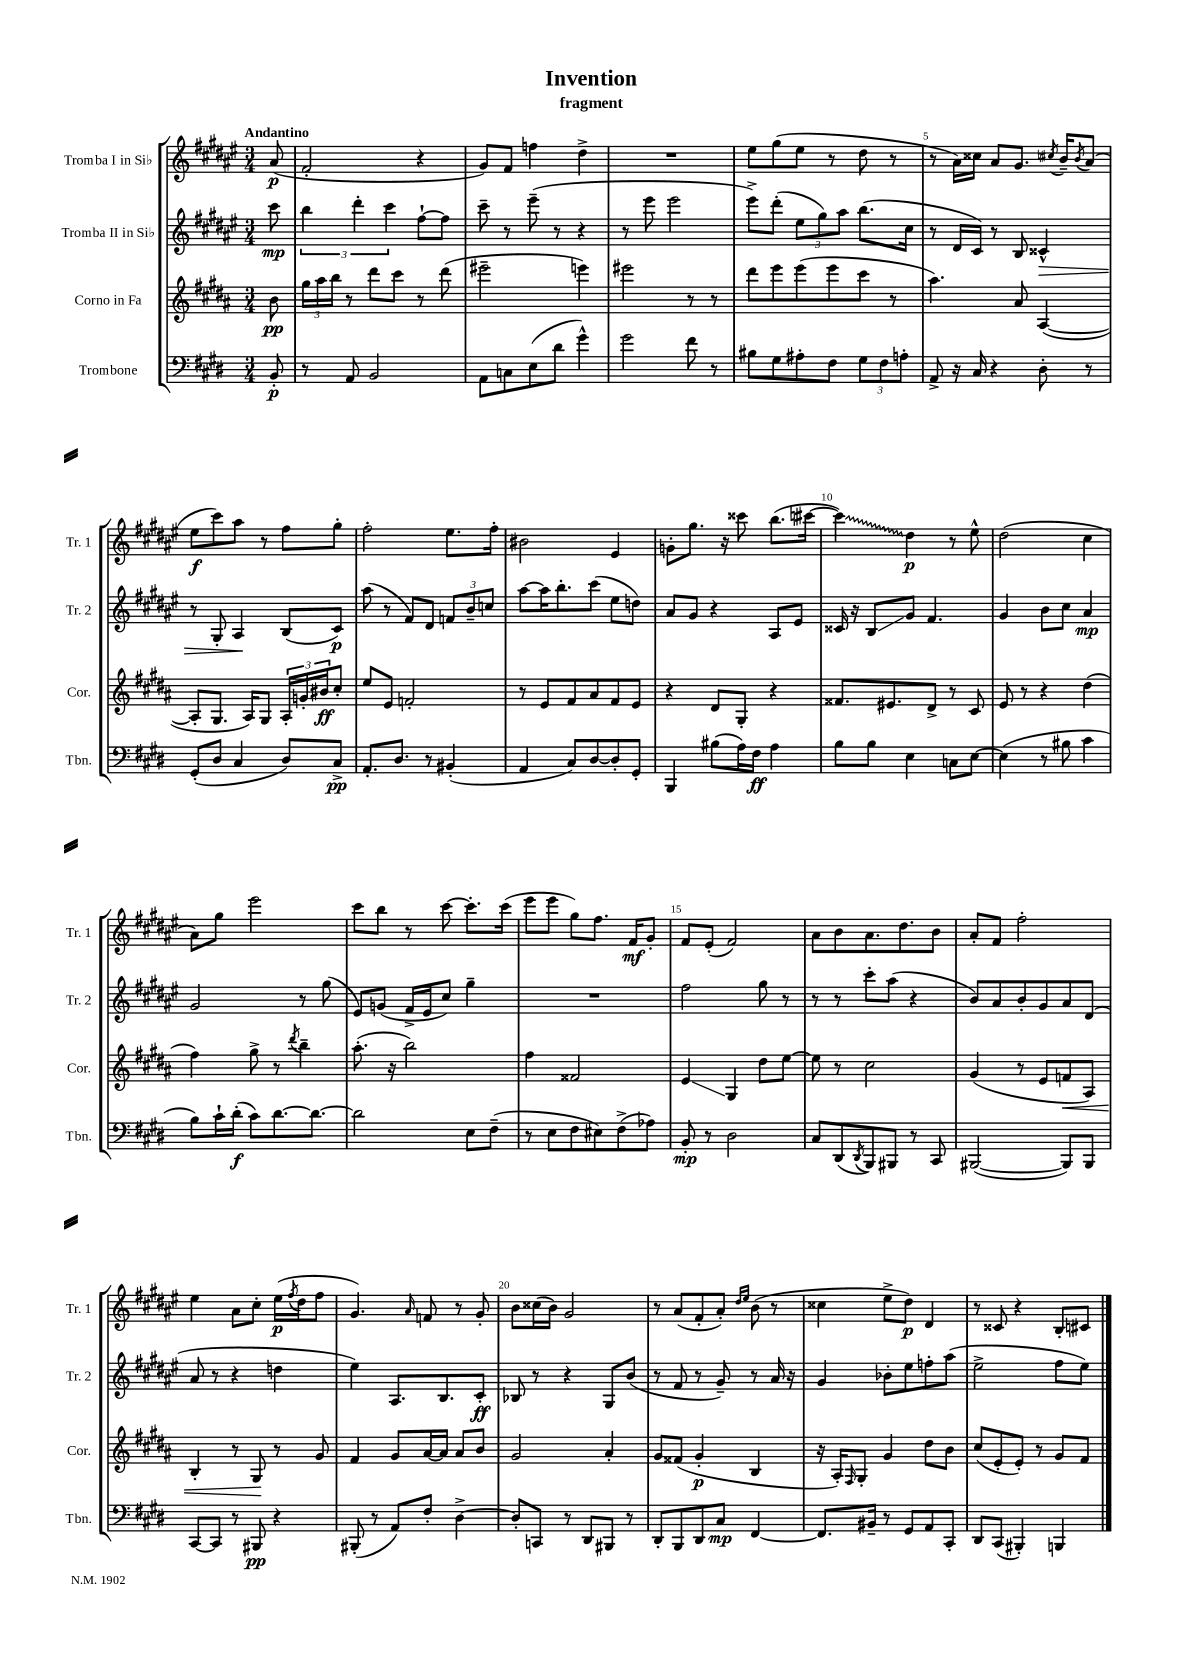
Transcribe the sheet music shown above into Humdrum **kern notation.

**kern	**kern	**kern	**kern
*staff4	*staff3	*staff2	*staff1
*clefF4	*clefG2	*clefG2	*clefG2
*k[f#c#g#d#]	*k[f#c#g#d#a#]	*k[f#c#g#d#a#e#]	*k[f#c#g#d#a#e#]
*M3/4	*M3/4	*M3/4	*M3/4
8BB'/	8b\	8ccc#\	(8a#/
=	=	=	=
8r	24gg#\LL	6bb\	2f#'/
.	24aa#\	.	.
.	24bb\JJ	.	.
8AA/	8r	.	.
.	.	6ddd#'\	.
2BB/	8ddd#\L	.	.
.	.	6ccc#\	.
.	8ccc#\J	.	.
.	8r	[8ff#`\L	4r
.	(8ddd#\	8ff#\]J	.
=	=	=	=
8AA\L	2eee#~\	8ccc#~\	8g#/L)
8C\	.	8r	8f#/J
(8E\	.	(8eee#~\	4ff\
8d#\J	.	8r	.
4g#^^\)	4eee\)	4r	4dd#^\
=	=	=	=
2g#\	2eee#\	8r	2.r
.	.	8eee#\	.
.	.	2eee#\	.
8f#\	8r	.	.
8r	8r	.	.
=	=	=	=
8B#\L	8ddd#\L	8eee#^\L)	8ee#\L
8G#\	8eee\	(8ddd#'\J	(8gg#\
8A#'\	(8eee\	12ee#\L	8ee#\J
.	.	12gg#\)	.
8F#\J	8eee\	.	8r
.	.	12aa#\J	.
12G#\L	8ccc#\J	(8.bb\L	8dd#\
12F#\	.	.	.
.	8r	.	8r
12A'\J	.	.	.
.	.	16cc#\Jk	.
=	=	=	=
8AA^/	4.aa#\)	8r	8r
16r	.	16d#/LL	16a#\LL)
16C#/	.	16c#/JJ)	16cc##\JJ
4r	.	8r	8a#/L
.	8a#/	8B/	8.g#/J
8D#'\	([4A#/	4c##^^/	.
.	.	.	8qcc#/
.	.	.	16b~/LK
.	.	.	8qb/
8r	.	.	(8a#/J
=	=	=	=
(8GG#'/L	8A#'/]L	8r	8ee#\L
8D#/J	8.G#/J	8G#'/	8ccc#\)
4C#/	.	4A#/	8aa#\J
.	16A#/LK)	.	.
.	8G#/J	.	8r
8D#/L)	24A#'/LL	(8B/L	8ff#\L
.	24g'/	.	.
.	24b#/J	.	.
8C#^/J	8cc#'/J	8c#/J)	8gg#'\J
=	=	=	=
8.AA'/L	8ee/L	(8aa#\	2ff#'\
.	8e/J	8r	.
8.D#/J	.	.	.
.	2f'/	8f#/L)	.
8r	.	8d#/J	.
(4BB#'/	.	12f/L	8.ee#\L
.	.	12b~/	.
.	.	12cc/J	.
.	.	.	16ff#'\Jk
=	=	=	=
4AA/	8r	[8aa#\L	2b#\
.	8e/L	16aa#\]K	.
.	.	8.bb'\	.
8C#/L)	8f#/	.	.
[8D#/	8a#/	(8ccc#\J	.
8D#'/]	8f#/	8ee#\L	4e#/
8GG#'/J	8e/J	8dd\J)	.
=	=	=	=
4BBB/	4r	8a#/L	8g'\L
.	.	8g#/J	8.gg#\J
(8B#\L	8d#/L	4r	.
.	.	.	16r
16A\L)	8G#'/J	.	8ccc##\
16F#\JJ	.	.	.
4A\	4r	8A#/L	(8.bb\L
.	.	8e#/J	.
.	.	.	[16ccc#\Jk
=	=	=	=
8B\L	8.f##/L	16c##/	4ccc#\])
.	.	16r	.
8B\J	.	8B/L	.
.	8.e#/	.	.
4E\	.	8g#/J	4dd#\
.	8d#^/J	4.f#/	.
8C\L	8r	.	8r
[8E\J	8c#/	.	8ee#^^\
=	=	=	=
(4E\]	8e/	4g#/	(2dd#\
.	8r	.	.
8r	4r	8b\L	.
8B#\	.	8cc#\J	.
4c#\	(4dd#\	4a#/	4cc#\
=	=	=	=
8B\L)	4ff#\)	2g#/	8a#\L)
16c#`\L	.	.	8gg#\J
(16d#'\JJ	.	.	.
8c#\L)	8gg#^\	.	2eee#\
[8.d#\	8r	.	.
.	8qddd#/	.	.
.	4bb~\	8r	.
8.d#\_J	.	.	.
.	.	(8gg#\	.
=	=	=	=
2d#\]	(8.aa#'\	8e#/L)	8ccc#\L
.	.	(8g/J	8bb\J
.	16r	.	.
.	2bb\)	16f#^/LL	8r
.	.	16e#/J	.
.	.	8cc#/J)	[8ccc#\
8E\L	.	4gg#~\	8.ccc#'\]L
(8F#~\J	.	.	.
.	.	.	(16ccc#\Jk
=	=	=	=
8r	4ff#\	2.r	8eee#\L
8E\L	.	.	8eee#\J
8F#\	2f##/	.	8gg#\L)
8E#\)	.	.	8.ff#\J
(8F#^\	.	.	.
.	.	.	16f#/LK
8A-\J)	.	.	8g#'/J
=	=	=	=
8BB'/	4e/	2ff#\	8f#/L
8r	.	.	(8e#'/J
2D#\	4G#/	.	2f#/)
.	8dd#\L	8gg#\	.
.	[8ee\J	8r	.
=	=	=	=
8C#/L	8ee\]	8r	8a#\L
(8DD#/	8r	8r	8b\
8qDD#/	.	.	.
8BBB/)	2cc#\	8ccc#'\L	8.a#\
8BBB#/J	.	(8aa#\J	.
.	.	.	8.dd#\
8r	.	4r	.
8CC#/	.	.	8b\J
=	=	=	=
([2BBB#/	(4g#/	8b/L)	8a#'/L
.	.	8a#/	8f#/J
.	8r	8b'/	2ff#'\
.	8e/L	8g#/	.
8BBB#/]L)	8f/	8a#/	.
8BBB#/J	8A#/J)	(8d#/J	.
=	=	=	=
[8CC#/L	4B'/	8a#/	4ee#\
8CC#/]J	.	8r	.
8r	8r	4r	8a#\L
8BBB#/	8G#/	.	8cc#'\J
4r	8r	4dd\	(16ee#\LL
.	.	.	8qff#/
.	.	.	16dd#\J
.	8g#/	.	8ff#\J
=	=	=	=
(8BBB#'/	4f#/	4ee#\)	4.g#/)
8r	.	.	.
8AA/L)	8g#/L	8.A#/L	.
.	.	.	16qqa#/
8F#'/J	[16a#/L	.	8f/
.	16a#/]JJ	8.B/	.
[4D#^\	8a#/L	.	8r
.	8b/J	8c#'/J	8g#'/
=	=	=	=
8D#'/]L	2g#/	8B-/	8b\L
8CC/J	.	8r	(16cc##\L
.	.	.	16b\JJ)
8r	.	4r	2g#/
8DD#/L	.	.	.
8BBB#/J	4a#'/	8G#/L	.
8r	.	(8b/J	.
=	=	=	=
8DD#'/L	8g#/L	8r	8r
8BBB/	(8f##/J	8f#/	(8a#/L
8DD#/	4g#'/	8r	8f#'/
8C#/J	.	8g#~/)	8a#'/J)
.	.	.	16qqdd#/LL
.	.	.	16qqee#/JJ
[4FF#/	4B/	8r	(8b\
.	.	16a#/	8r
.	.	16r	.
=	=	=	=
8.FF#/]L	16r	4g#/	4cc##\
.	16A#'/LK)	.	.
.	16qqF#/	.	.
.	8G#'/J	.	.
16BB#~/Jk	.	.	.
8r	4g#/	8b-'\L	8ee#^\L
8GG#/L	.	8ee#\	8dd#\J)
8AA/	8dd#\L	8ff'\	4d#/
8CC#'/J	8b\J	(8aa#\J	.
=	=	=	=
8DD#/L	(8cc#/L	2ee#^\	8r
(8CC#/J	8e'/	.	8c##/
4BBB#'/)	8e'/J)	.	4r
.	8r	.	.
4BBB/	8g#/L	8ff#\L	8B'/L
.	8f#/J	8ee#\J)	8c#/J
==	==	==	==
*-	*-	*-	*-
